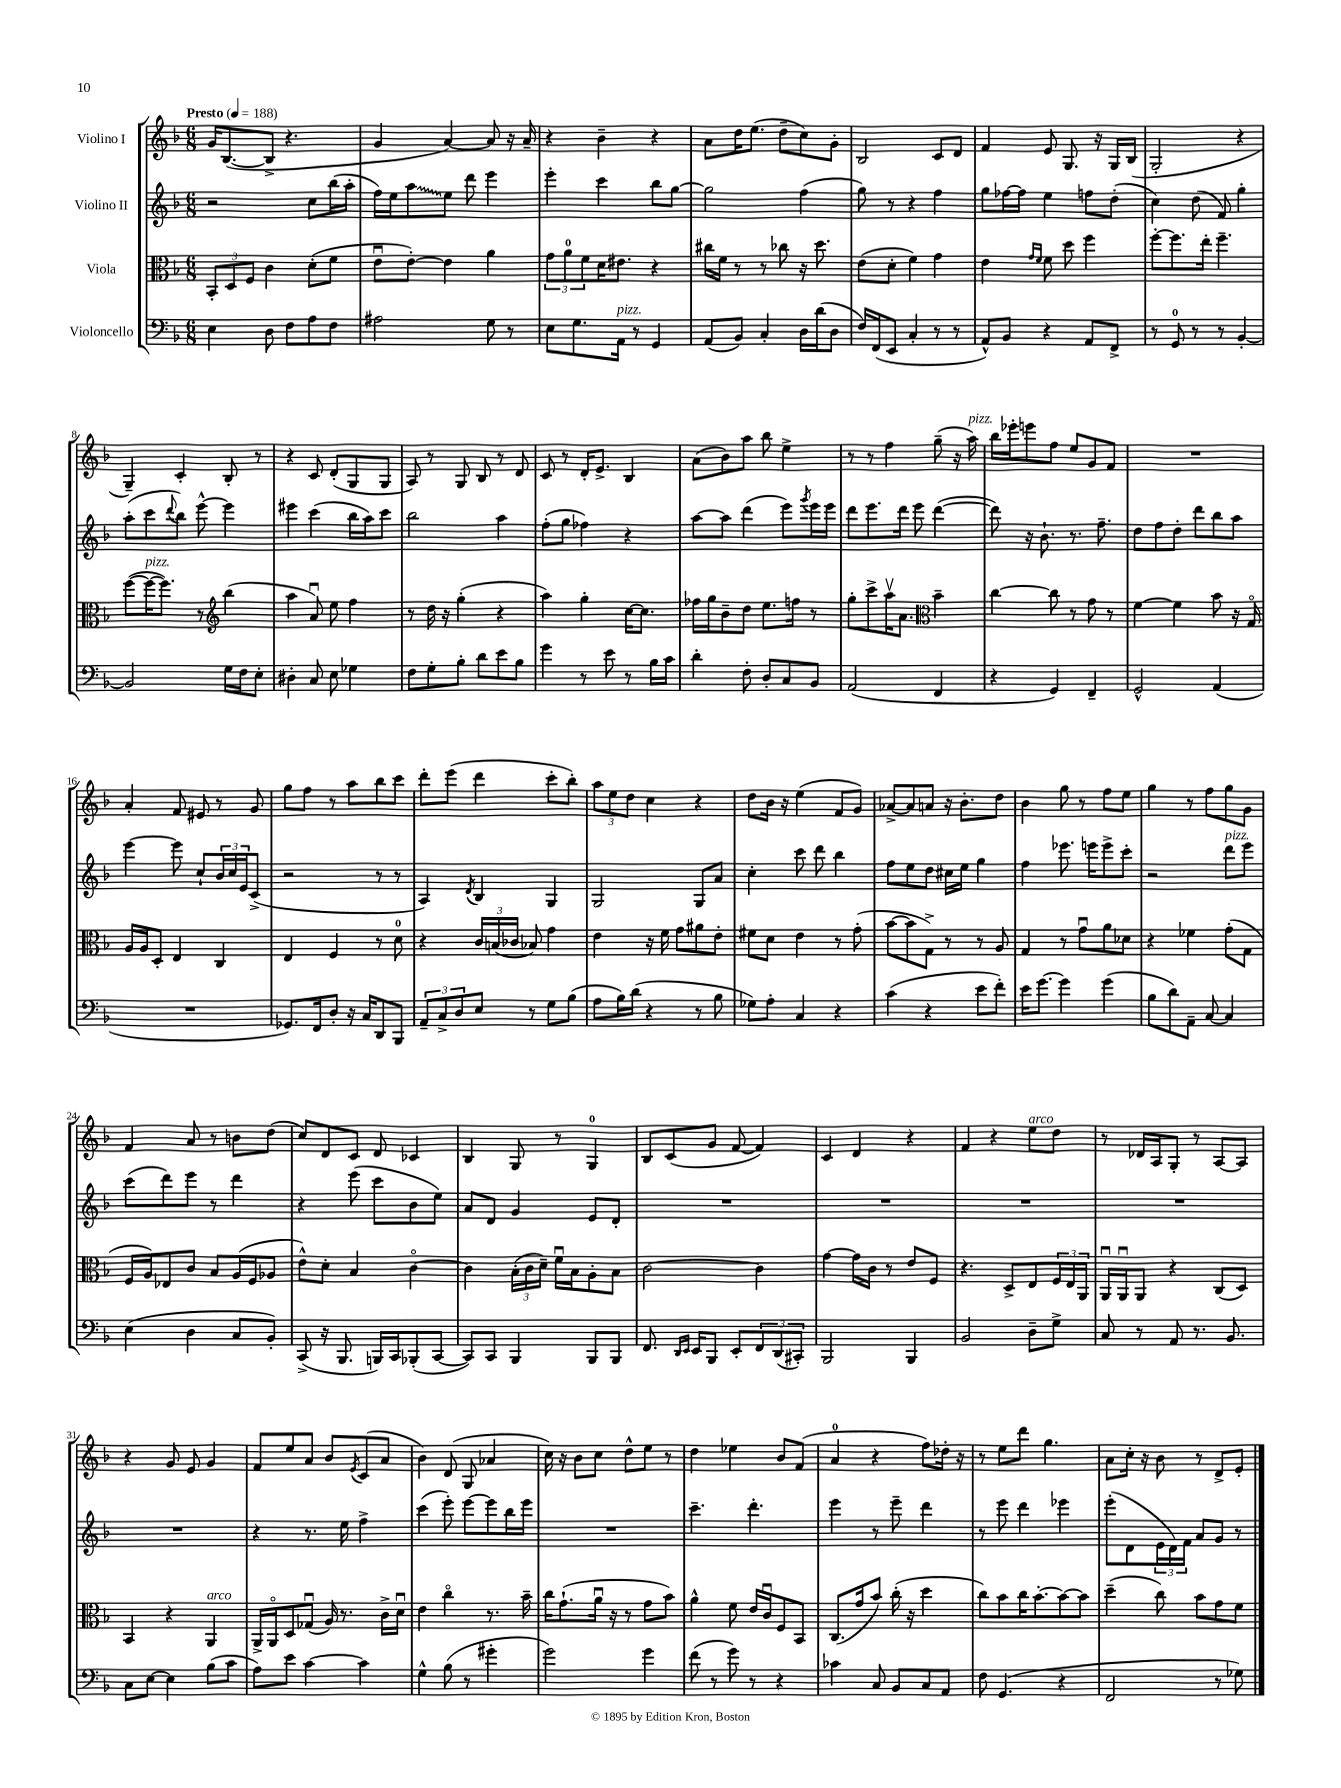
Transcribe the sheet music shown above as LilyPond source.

<<
\new StaffGroup <<
\new Staff = "s0" \with { instrumentName = "Violino I" } {
    \clef treble \key f \major \numericTimeSignature \time 6/8 \tempo "Presto" 4 = 188
    g'16 bes8.~( bes8-> r4. |
    g'4 a'4~) a'8 r16 a'16-- |
    r4 bes'4-- r4 |
    a'8 d''16 e''8.( d''8-- c''8) g'8-. |
    bes2 c'8 d'8 |
    f'4 e'8 g8. r16 g16 bes16( |
    g2-. r4 |
    g4--) c'4-. bes8-. r8 |
    r4 c'8 d'8-.( g8 g8 |
    a8) r8 g8 bes8 r8 d'8 |
    c'8 r8 d'16-. e'8.-> bes4 |
    a'8( bes'8) a''8 bes''8 e''4-> |
    r8 r8 f''4 g''8--( r16 a''16^\markup { \italic "pizz." }) |
    bes''16 ees'''16-. e'''8 f''8 e''8 g'8 f'8 |
    R2. |
    a'4-. f'8 eis'8 r8 g'8 |
    g''8 f''8 r8 a''8 bes''8 c'''8 |
    d'''8-. e'''8( d'''4 c'''8-. bes''8-.) |
    \tuplet 3/2 { a''8 e''8 d''8 } c''4 r4 |
    d''8 bes'16 r16 e''4( f'8 g'8) |
    aes'8~-> aes'8 a'8 r16 bes'8.-. d''8 |
    bes'4 g''8 r8 f''8 e''8 |
    g''4 r8 f''8 g''8 g'8 |
    f'4 a'8 r8 b'8 d''8( |
    c''8) d'8 c'8 d'8 ces'4 |
    bes4 g8 r8 g4-0 |
    bes8 c'8( g'8 f'8~ f'4) |
    c'4 d'4 r4 |
    f'4 r4 e''8^\markup { \italic "arco" } d''8 |
    r8 des'16 a16 g8-. r8 a8~ a8 |
    r4 g'8 e'8 g'4 |
    f'8 e''8 a'8 bes'8 \acciaccatura { e'8 } c'8( a'8 |
    bes'4) d'8( g8 aes'4 |
    c''16) r16 bes'8 c''8 d''8-^ e''8 r8 |
    d''4 ees''4 bes'8 f'8( |
    a'4-0 r4 f''8) des''16-. r16 |
    r8 e''8 d'''8 g''4. |
    a'8 c''16-. r16 bes'8 r8 d'8-> e'8-. \bar "|." |
}
\new Staff = "s1" \with { instrumentName = "Violino II" } {
    \clef treble \key f \major \numericTimeSignature \time 6/8
    r2 c''8 bes''16( a''16-. |
    f''16) e''16 \once \override Glissando.style = #'zigzag a''8\glissando e''8 d'''8 e'''4 |
    e'''4-. c'''4 bes''8 g''8~ |
    g''2 f''4( |
    g''8) r8 r4 f''4 |
    g''8 fes''16~ fes''16 e''4 f''8 d''8-.( |
    c''4) d''8( f'8) g''4-. |
    a''8-.( c'''8 \appoggiatura { d'''8 } bes''8) e'''8~-^ e'''4 |
    eis'''4 c'''4( bes''16 a''16) c'''8 |
    bes''2 a''4 |
    f''8-.( g''8 fes''4) r4 |
    a''8~ a''8 d'''4( e'''8) \acciaccatura { g'''8 } e'''16 e'''16 |
    d'''8 e'''8. d'''16 e'''8 d'''4~( |
    d'''8) r16 bes'8.-! r8. f''8.-- |
    d''8 f''8 d''8-. d'''8 bes''8 a''8 |
    e'''4~ e'''8 c''8-! \tuplet 3/2 { bes'16 c''16 e'16 } c'8->( |
    r2 r8 r8 |
    a4) \acciaccatura { d'8 } bes4 g4 |
    g2 g8 a'8 |
    c''4-. c'''8 d'''8 bes''4 |
    f''8 e''8 d''8 cis''16 e''16 g''4 |
    f''4 ees'''8. e'''16 e'''8-> c'''8-. |
    r2 d'''8^\markup { \italic "pizz." } e'''8 |
    c'''8( d'''8) e'''8 r8 d'''4 |
    r4 e'''8( c'''8 bes'8 e''8) |
    a'8 d'8 g'4 e'8 d'8-. |
    R2. |
    R2. |
    R2. |
    R2. |
    R2. |
    r4 r8. e''16 f''4-> |
    c'''4( e'''8-.) e'''8~ e'''8 bes''16 e'''16 |
    R2. |
    c'''4.-- d'''4.-. |
    e'''4 r8 e'''8-- d'''4 |
    r8 e'''8 d'''4 ees'''4 |
    e'''8-.( d'8 \tuplet 3/2 { e'16 d'16) f'16 } a'8 g'8 r8 \bar "|." |
}
\new Staff = "s2" \with { instrumentName = "Viola" } {
    \clef alto \key f \major \numericTimeSignature \time 6/8
    \tuplet 3/2 { bes,8-. d8 f8 } c'4 d'8-.( f'8 |
    e'8\downbow e'8~-.) e'4 a'4 |
    \tuplet 3/2 { g'8 a'8-0 f'8 } d'16 eis'8. r4 |
    cis''16 f'16 r8 r8 ces''8 r16 d''8. |
    e'8( d'8-. f'4) g'4 |
    e'4 \grace { g'16 f'16 } f'8 d''8 f''4 |
    f''8~-. f''8. e''16-. f''4.-- |
    f''8~( f''16~^\markup { \italic "pizz." } f''8.) r8 \clef treble bes''4( |
    a''4 a'8\downbow) e''8 f''4 |
    r8 d''16 r16 g''4-.( r4 |
    a''4) g''4-. c''16~ c''8. |
    fes''16 g''16 bes'8-- d''8 e''8. f''16 r8 |
    g''8-. c'''8-> a''16\upbow a'8. \clef alto bes'4-- |
    c''4~ c''8 r8 g'8 r8 |
    f'4~ f'4 bes'8 r16 g16\flageolet |
    a16 a16 d8-. e4 c4 |
    e4 f4 r8 d'8-0 |
    r4 \tuplet 3/2 { c'16 b16( ces'16 } bes8) g'4 |
    e'4 r16 f'16 g'8 ais'8 e'8-. |
    fis'8 d'8 e'4 r8 g'8-.( |
    bes'8~ bes'8 g8->) r8 r8 a8 |
    g4 r8 g'8\downbow a'8 des'8 |
    r4 fes'4 g'8-.( g8 |
    f16 a16) ees8 c'8 bes8 a16( f16 aes8 |
    e'8-^) d'8-. bes4 c'4~\flageolet |
    c'4 \tuplet 3/2 { bes16-.( c'16 d'16--) } f'16\downbow bes16 a8-. bes8 |
    c'2~ c'4 |
    g'4~ g'16 c'16 r8 e'8 f8 |
    r4. d8-> e8 \tuplet 3/2 { f16 e16 a,16 } |
    a,16\downbow a,16\downbow a,8 r4 c8( d8) |
    bes,4 r4 a,4^\markup { \italic "arco" } |
    a,16-> a,16\flageolet d8 ges8\downbow( a16) r8. c'16-> d'16\downbow |
    e'4 c''4\flageolet r8. bes'16-- |
    c''16 g'8.-!( a'16\downbow r16 r8 g'8 bes'8) |
    a'4-^ f'8 e'16 c'16\downbow f8 bes,8 |
    c8.( g'16 bes'8) c''16-.( r16 d''4 |
    c''8) bes'8 c''16 bes'8.~-. bes'8~ bes'8 |
    d''4--( c''8) bes'8 g'8 f'8 \bar "|." |
}
\new Staff = "s3" \with { instrumentName = "Violoncello" } {
    \clef bass \key f \major \numericTimeSignature \time 6/8
    e4 d8 f8 a8 f8 |
    ais2 g8 r8 |
    e8 g8. a,16^\markup { \italic "pizz." } r8 g,4 |
    a,8( bes,8) c4-. d16 d'16( d8 |
    f16) f,16( e,8 c4-. r8 r8 |
    a,8-^) bes,8 r4 a,8 f,8-> |
    r8 g,8-0 r8 r8 bes,4~-. |
    bes,2 g16 f16 e8-. |
    dis4-. c8 e8 ges4 |
    f8 g8-. bes8-. d'8 e'8 bes8 |
    g'4 r8 e'8 r8 bes16 c'16 |
    d'4-. f8-. d8-. c8 bes,8 |
    a,2( f,4 |
    r4 g,4) f,4-- |
    g,2-^ a,4( |
    R2. |
    ges,8.) f,16 d8-. r16 c16 d,8 bes,,8 |
    \tuplet 3/2 { a,8-- c8-> d8 } e8 r8 g8 bes8( |
    a8 bes16) d'16( r4 r8 bes8 |
    ges8) a8-. c4 r4 |
    c'4( r4 e'8 f'8-.) |
    e'16 g'8.~ g'4 g'4( |
    bes8 d'8) a,8-- c8~ c4 |
    e4( d4 c8 bes,8-.) |
    c,8->( r16 bes,,8. b,,16) c,16 bes,,8-.( c,8~ |
    c,8) c,8 bes,,4 bes,,8 bes,,8 |
    f,8. \grace { d,16 e,16 } e,16 bes,,8 e,8-. \tuplet 3/2 { f,8 d,8( cis,8-.) } |
    bes,,2 bes,,4 |
    bes,2 d8-- g8-> |
    c8 r8 a,8 r8. bes,8. |
    c8 e8~ e4 bes8( c'8 |
    a8) e'8 c'4~ c'4 |
    g4-^ bes8( r8 gis'4-. |
    g'2) g'4 |
    f'8( r8 g'8) r8 r4 |
    ces'4 c8 bes,8 c8 a,8 |
    f8 g,4.( r4 |
    f,2 r8 ges8) \bar "|." |
}
>>
>>
